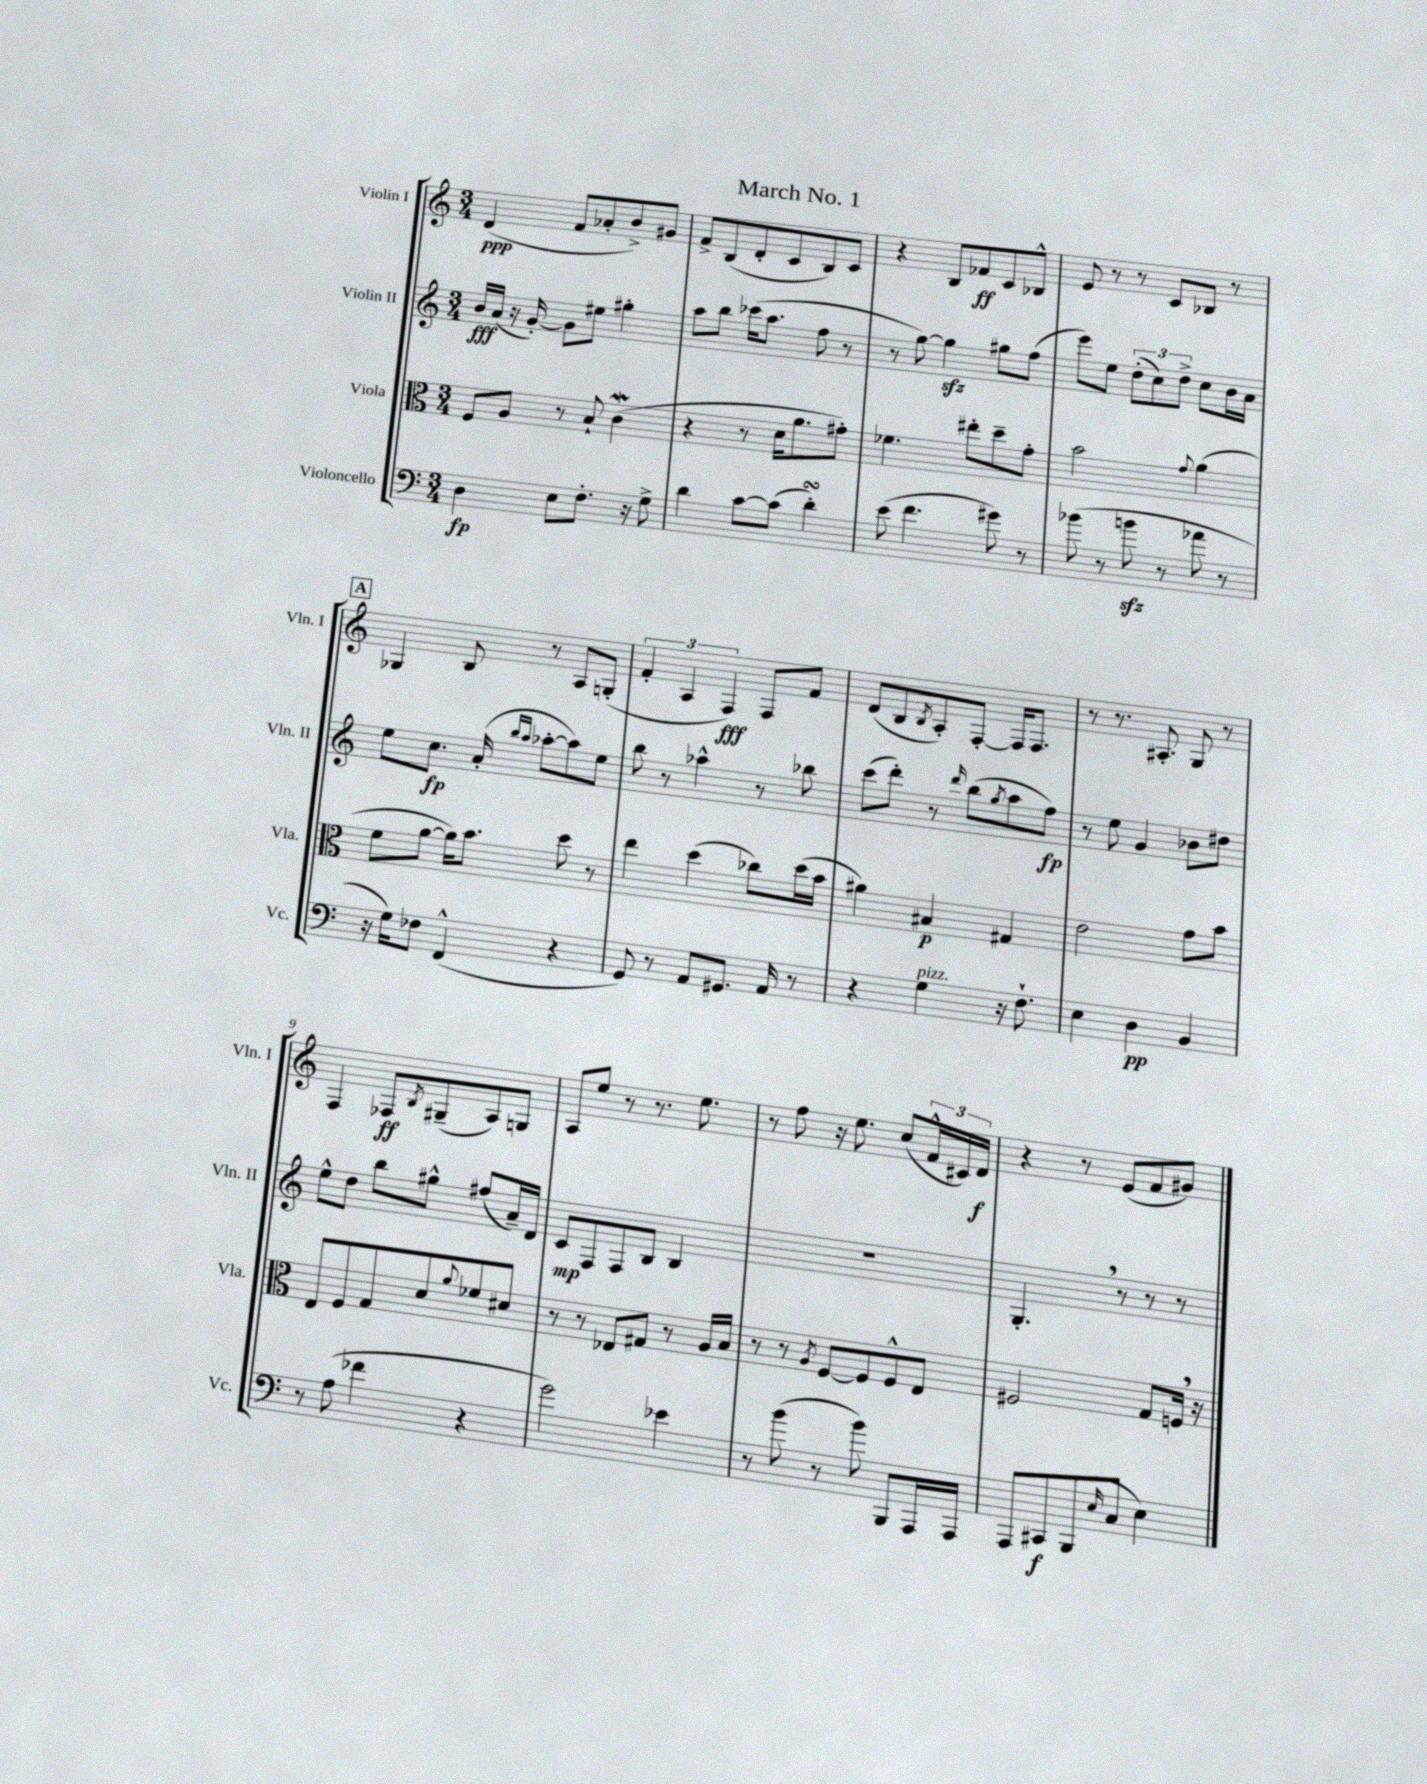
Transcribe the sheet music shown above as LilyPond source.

\header { title = "March No. 1" }
<<
\new StaffGroup <<
\new Staff = "s0" \with { instrumentName = "Violin I" shortInstrumentName = "Vln. I" } {
    \clef treble \key c \major \numericTimeSignature \time 3/4
    d'4\ppp( f'8 aes'8-. b'8->) gis'8 |
    f'8-> b8( d'8-. c'8 b8) c'8 |
    r4 b8 fes'8\ff c'8 bes8-^ |
    e'8 r8 r8 c'8 bes8 r8 |
    \mark \markup { \box "A" } ges4 b8 r8 a8 g8-.( |
    \tuplet 3/2 { f'4-. a4 f4\fff) } f8 f'8 |
    d'8( b8 \acciaccatura { b8 } a8-.) f8~-. f16 f8. |
    r8 r8. ais8.-. g8 r8 |
    f4 fes8\ff \acciaccatura { b8 } gis8--( a8) g8 |
    a8 e''8 r8 r8. e''8. |
    r8 f''8 r16 e''8. c''8( \tuplet 3/2 { f'16-^ cis'16) d'16\f } |
    r4 r8 e'8( f'8 gis'8) \bar "|." |
}
\new Staff = "s1" \with { instrumentName = "Violin II" shortInstrumentName = "Vln. II" } {
    \clef treble \key c \major \numericTimeSignature \time 3/4
    b'16\fff a'16( r16 g'16~-.) g'8 eis''8 gis''4-. |
    a''8 b''8 ces'''16( a''8. f''8 r8 |
    r8 g''8~) g''4\sfz gis''8 f''8( |
    e'''8) e''8 \tuplet 3/2 { d''8-.( c''8) d''8-> } c''8 b'16 a'16 |
    \mark \markup { \box "A" } e''8 c''8.\fp a'16-.( \grace { b''16 a''16 } aes''8~-. aes''8) e''8 |
    b''8 r8 aes''4-^ r8 bes''8 |
    c'''8( d'''8-.) r8 \grace { d'''16 } b''8( \acciaccatura { g''8 } a''8 f''8\fp) |
    r8 e''8 g'4 bes'8 dis''8 |
    e''8-^ d''8 b''8 gis''8-^ fis''8( a'16--) d'16 |
    c'8\mp f8 f8 b8 b4 |
    R2. |
    g4.-. \breathe r8 r8 r8 \bar "|." |
}
\new Staff = "s2" \with { instrumentName = "Viola" shortInstrumentName = "Vla." } {
    \clef alto \key c \major \numericTimeSignature \time 3/4
    f8 a8 r8 b8-! c'4\mordent( |
    r4 r8 d'16 a'8. gis'8-.) |
    fes'4. eis''8-. d''8-- g'8-. |
    b'2 \appoggiatura { g'8 } a'4( |
    \mark \markup { \box "A" } f'8 a'8~ a'16) b'8. d''8 r8 |
    e''4 d''4( ces''8) d''16( b'16 |
    ais'4) bis4\p gis4 |
    e'2 g'8 b'8 |
    e8 f8 g8 d'8 \appoggiatura { a'8 } fes'8 dis'8 |
    r8 r8 ees8 gis8 r8 a16 b16 |
    r8 r8 \acciaccatura { a8 } f8~ f8 f8-^ e8 |
    fis2 g8 f16 \breathe r16 \bar "|." |
}
\new Staff = "s3" \with { instrumentName = "Violoncello" shortInstrumentName = "Vc." } {
    \clef bass \key c \major \numericTimeSignature \time 3/4
    d4\fp e8 f8.-. r16 g8-> |
    d'4 c'8~ c'8( d'4-.\turn) |
    e'8( f'4. gis'8) r8 |
    bes'8( r8 b'8\sfz r8 aes'8 r8 |
    \mark \markup { \box "A" } r16 g16) fes8 f,4-^( r4 |
    g,8) r8 a,8 gis,8. a,16 r8 |
    r4 g4^\markup { \italic "pizz." } r16 f8.-! |
    e4 d4\pp b,4 |
    r8 a8( fes'4 r4 |
    g'2) ees'4 |
    r8 b'8( r8 b'8) b,,8 a,,16 a,,16 |
    a,,8 cis,8\f b,,8( \grace { e16 } c8 e4) \bar "|." |
}
>>
>>
